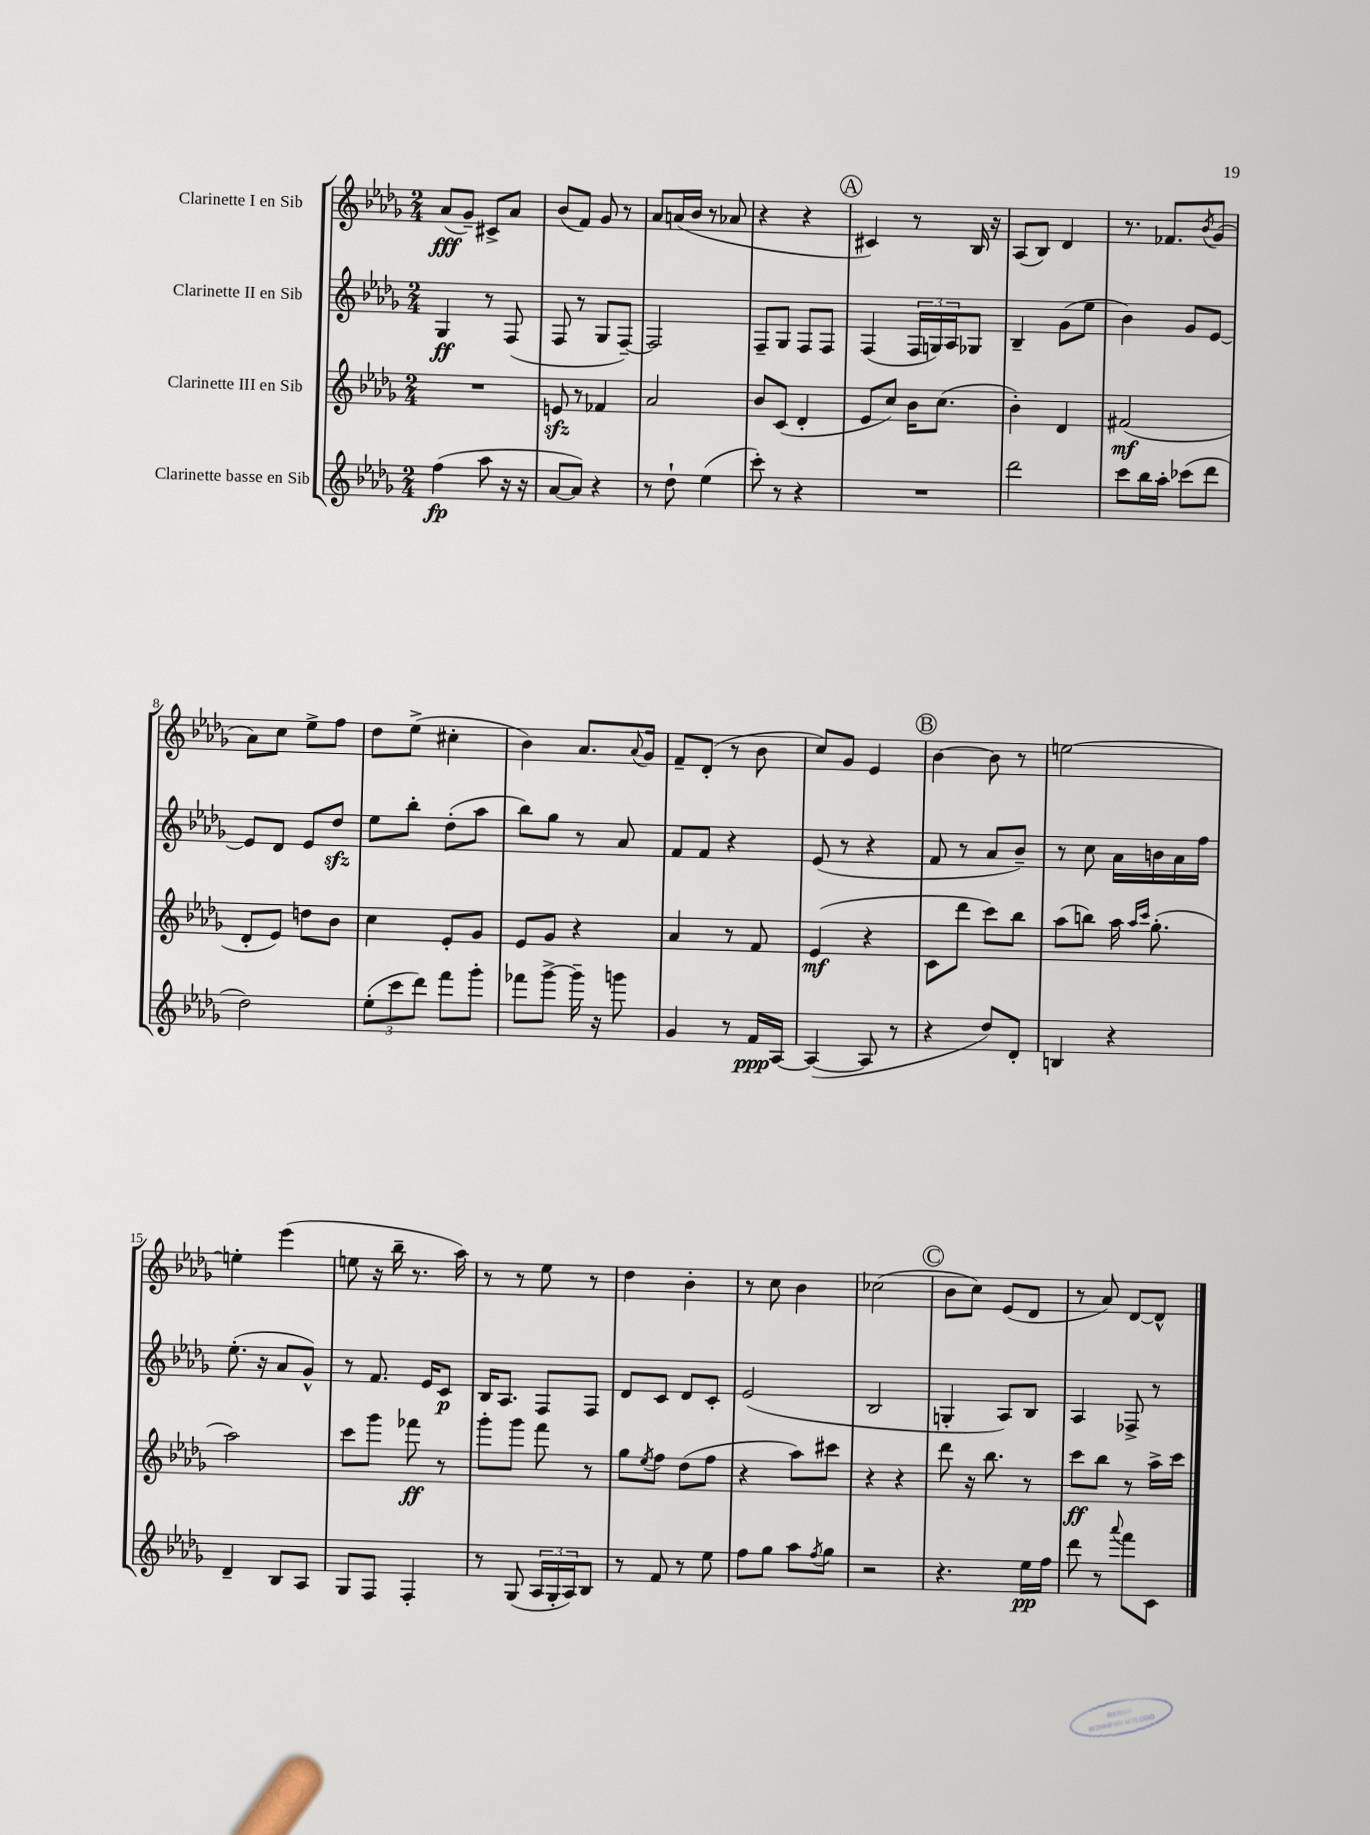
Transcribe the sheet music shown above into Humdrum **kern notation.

**kern	**kern	**kern	**kern
*staff4	*staff3	*staff2	*staff1
*clefG2	*clefG2	*clefG2	*clefG2
*k[b-e-a-d-g-]	*k[b-e-a-d-g-]	*k[b-e-a-d-g-]	*k[b-e-a-d-g-]
*M2/4	*M2/4	*M2/4	*M2/4
(4ff\	2r	4G-/	(8a-/L
.	.	.	8g-~/J)
8aa-\	.	8r	8c#^/L
16r	.	(8F/	8a-/J
16r	.	.	.
=	=	=	=
[8a-/L	8e/	8F/	(8b-/L
8a-/]J)	8r	8r	8f/J)
4r	4f-/	8G-/L	8g-/
.	.	[8F~/J)	8r
=	=	=	=
8r	2a-/	2F/]	8a-/L
8dd-`\	.	.	(16a/L
.	.	.	16b-/JJ
(4ee-\	.	.	8r
.	.	.	8a-/
=	=	=	=
8ccc'\)	8b-/L	8F~/L	4r
8r	(8c/J	8G-/J	.
4r	4d-'/	8F/L	4r
.	.	8F/J	.
=	=	=	=
2r	8e-/L	(4F/	4c#/)
.	8cc/J)	.	.
.	16b-\LK	24F/LL	8r
.	.	24G/)	.
.	(8.cc\J	.	.
.	.	24A-/J	.
.	.	8G-/J	16B-/
.	.	.	16r
=	=	=	=
2ddd-\	4b-'\)	4B-~/	(8A-/L
.	.	.	8B-/J)
.	4d-/	(8g-\L	4d-/
.	.	8ee-\J	.
=	=	=	=
8ccc\L	(2f#/	4b-\)	8.r
16bb-\L	.	.	.
16aa-'\JJ	.	.	8.f-/L
(8ccc-\L	.	8g-/L	.
.	.	.	8qb-/
8ddd-\J	.	[8e-/J	(8g-/J
=	=	=	=
2dd-\)	8d-'/L	8e-/]L	8a-\L)
.	8e-/J)	8d-/J	8cc\J
.	8dd\L	8e-/L	8ee-^\L
.	8b-\J	8dd-/J	8ff\J
=	=	=	=
(12ee-'\L	4cc\	8ee-\L	8dd-\L
12ccc\	.	.	.
.	.	8bb-'\J	(8ee-^\J
12ddd-\J)	.	.	.
8fff\L	8e-'/L	(8dd-'\L	4cc#'\
8ggg-'\J	8g-/J	8aa-\J	.
=	=	=	=
8fff-\L	8e-/L	8bb-\L)	4b-\)
[8ggg-^\J	8g-/J	8gg-\J	.
16ggg-~\]	4r	8r	8.a-/L
16r	.	.	.
8ggg\	.	8a-/	.
.	.	.	8qqa-/
.	.	.	16g-/Jk
=	=	=	=
4g-/	4a-/	8f/L	8f~/L
.	.	8f/J	(8d-'/J
8r	8r	4r	8r
16f/LL	8f/	.	8b-\
[16A-/JJ	.	.	.
=	=	=	=
(4A-/_	(4e-/	(8e-/	8cc/L)
.	.	8r	8g-/J
8A-/]	4r	4r	4e-/
8r	.	.	.
=	=	=	=
4r	8c\L	8f/	[4b-\
.	8ddd-\J	8r	.
8dd-/L)	8ccc\L)	8a-/L	8b-\]
8d-'/J	8bb-\J	8b-~/J)	8r
=	=	=	=
4B/	(8aa-\L	8r	[2ee\
.	8bb\J)	8cc\	.
4r	16aa-\	16a-\LL	.
.	16qqaa-/LL	.	.
.	16qqccc/JJ	.	.
.	(8.gg-'\	16b\	.
.	.	16a-\	.
.	.	16ff\JJ	.
=	=	=	=
4d-~/	2aa-\)	(8.ee-'\	4ee'\]
.	.	16r	.
8B-/L	.	8a-/L	(4eee-\
8A-/J	.	8g-^^/J)	.
=	=	=	=
8G-/L	8ccc\L	8r	8ee\
8F/J	8ggg-\J	8.f/	16r
.	.	.	16bb-~\
4F'/	8fff-\	.	8.r
.	.	16e-/LK	.
.	8r	8c/J	.
.	.	.	16aa-\)
=	=	=	=
8r	8ggg-'\L	16B-/LK	8r
.	.	8.A-/J	.
(8G-/	8ggg-\J	.	8r
24A-/LL	8fff\	8F/L	8ee-\
24G-'/	.	.	.
24A-/J)	.	.	.
8B-/J	8r	8F/J	8r
=	=	=	=
8r	8gg-\L	8d-/L	4dd-\
.	8qee-/	.	.
8f/	8ff\J	8c/J	.
8r	(8dd-\L	8d-/L	4b-'\
8ee-\	8ff\J	8c'/J	.
=	=	=	=
8ff\L	4r	(2e-/	8r
8gg-\J	.	.	8cc\
8aa-\L	8aa-\L)	.	4b-\
8qff/	.	.	.
8gg-\J	8ccc#\J	.	.
=	=	=	=
2r	4r	2B-/	(2cc-\
.	4r	.	.
=	=	=	=
4.r	8ddd-\	4G'/	8b-\L
.	16r	.	8cc\J)
.	8.bb-\	.	.
.	.	8A-/L)	(8e-/L
16ee-\LL	8r	8B-/J	8d-/J
16ff\JJ	.	.	.
=	=	=	=
8ddd-\	8ccc\L	4A-/	8r
8r	8bb-\J	.	8a-/)
8qqaaa-/	.	.	.
8fff\L	8r	8F-^/	[8d-/L
8c\J	16aa-^\LL	8r	8d-^^/]J
.	16ccc\JJ	.	.
==	==	==	==
*-	*-	*-	*-
